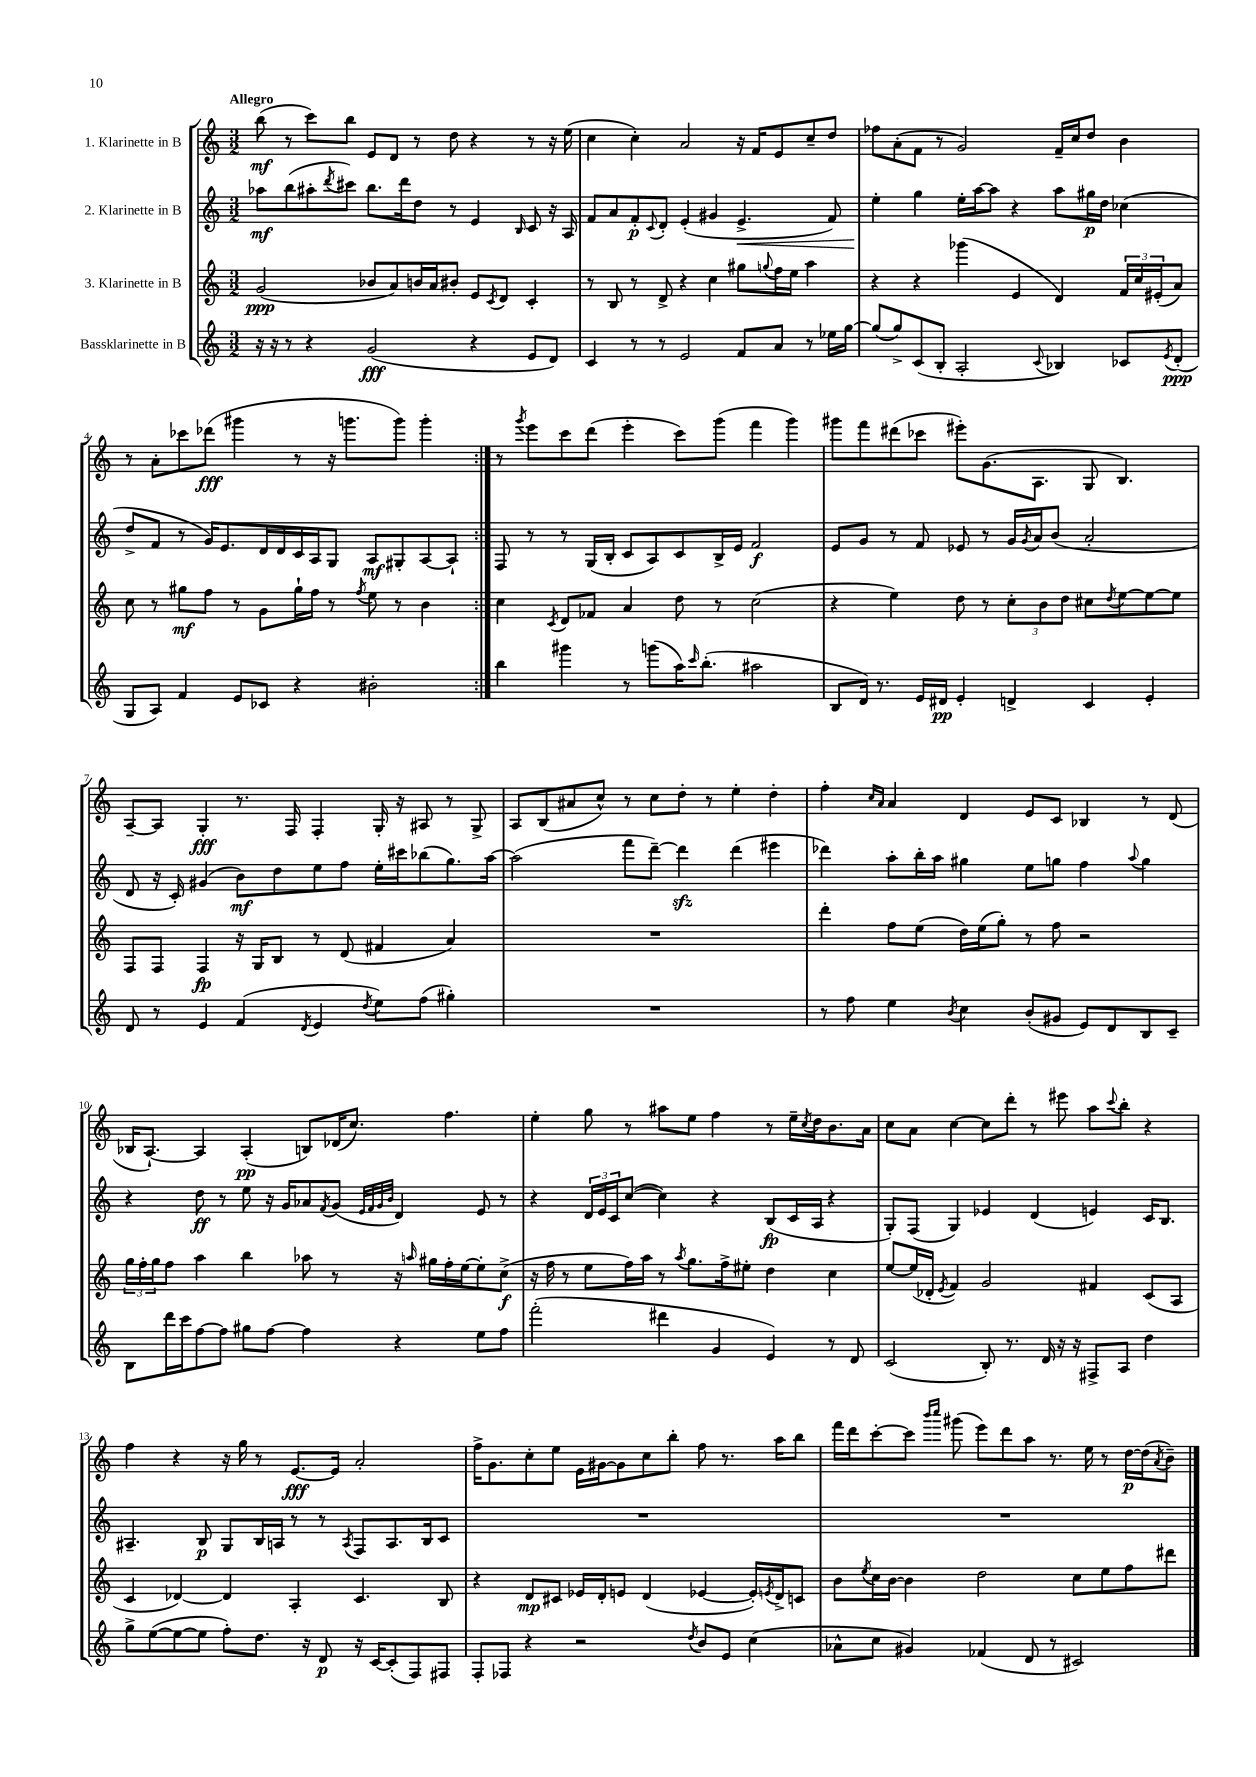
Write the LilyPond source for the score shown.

<<
\new StaffGroup <<
\new Staff = "s0" \with { instrumentName = "1. Klarinette in B" } {
    \clef treble \key c \major \numericTimeSignature \time 3/2 \tempo "Allegro"
    \repeat volta 2 { b''8\mf( r8 c'''8) b''8 e'8 d'8 r8 d''8 r4 r8 r16 e''16( |
    c''4 c''4-.) a'2 r16 f'16 e'8 c''8-- d''8 |
    fes''8 a'8-.( f'8 r8 g'2) f'16-- c''16 d''8 b'4 |
    r8 a'8-. ces'''8 des'''8\fff( gis'''4 r8 r16 g'''8. g'''8) g'''4-. | }
    r8 \acciaccatura { g'''8 } e'''8 c'''8 d'''8( e'''4-. c'''8) g'''8( f'''4 g'''4) |
    gis'''8 f'''8 dis'''8( ces'''8 eis'''8-.) g'8.( a8. g8 b4.) |
    a8~-- a8 g4-.\fff r8. f16 f4-. g16-. r16 ais8 r8 g8-> |
    a8 b8( ais'8 c''8-^) r8 c''8 d''8-. r8 e''4-. d''4-. |
    f''4-. \grace { c''16 a'16 } a'4 d'4 e'8 c'8 bes4 r8 d'8( |
    bes16 a8.~-!) a4 a4-.\pp( b8) des'16( c''8.) f''4. |
    e''4-. g''8 r8 ais''8 e''8 f''4 r8 e''16-- \acciaccatura { c''8 } d''16 b'8. a'16 |
    c''8 a'8 c''4~ c''8 d'''8-. r8 eis'''8 a''8 \appoggiatura { c'''8 } b''8-. r4 |
    f''4 r4 r16 g''16 r8 e'8.~\fff e'16 a'2-. |
    f''16-> g'8. c''8-. e''8 e'16 gis'16~ gis'8 c''8 b''8-. f''8 r8. a''16 b''8 |
    f'''16 d'''16 c'''8~-. c'''8 \grace { b'''16 c''''16 } gis'''8( e'''8) d'''8 a''8 r8. e''16 r8 d''16~\p d''16( \acciaccatura { a'8 } b'8--) \bar "|." |
}
\new Staff = "s1" \with { instrumentName = "2. Klarinette in B" } {
    \clef treble \key c \major \numericTimeSignature \time 3/2
    \repeat volta 2 { aes''8\mf b''8( ais''8-. \acciaccatura { d'''8 } cis'''8) b''8. d'''16 d''8 r8 e'4 \grace { b16 } c'8 r16 a16 |
    f'8 a'8 f'8-.\p \appoggiatura { c'8 } d'8-. e'4-.( gis'4 e'4.->\< f'8) |
    e''4-.\! g''4 e''16-. a''16~ a''8 r4 a''8 gis''16\p d''16 ces''4( |
    d''8-> f'8 r8 g'16) e'8. d'16 d'16 c'16 a16 g8 a8\mf gis8-. a8~ a8-! | }
    f8 r8 r8 g16( b16-. c'8 a8) c'8 b16-> e'16 f'2\f |
    e'8 g'8 r8 f'8 ees'8 r8 g'16 \acciaccatura { g'8 } a'16 b'8( a'2-. |
    d'8 r16 c'16-.) gis'4( b'8\mf) d''8 e''8 f''8 e''16-. cis'''16 bes''8( g''8.) a''16~ |
    a''2( f'''8 d'''8~--) d'''4\sfz d'''4( eis'''4 |
    des'''4) a''8-. b''16-. a''16 gis''4 e''8 g''8 f''4 \appoggiatura { a''8 } g''4 |
    r4 d''8\ff r8 e''8 r16 g'16 aes'8 \acciaccatura { f'8 } g'8( \grace { e'32 f'32 g'32 b'32 } d'4) e'8 r8 |
    r4 \tuplet 3/2 { d'16 e'16 c'16 } c''8~( c''4) r4 b8\fp( c'16 a16 r4 |
    g8-.) f8( g4) ees'4 d'4( e'4) c'16 b8. |
    ais4.-- b8\p g8 b16 a16 r8 r8 \acciaccatura { a8 } f8 a8. b16 c'8 |
    R1. |
    R1. \bar "|." |
}
\new Staff = "s2" \with { instrumentName = "3. Klarinette in B" } {
    \clef treble \key c \major \numericTimeSignature \time 3/2
    \repeat volta 2 { g'2\ppp( bes'8 a'8) b'16 a'16 bis'8-. e'8 \acciaccatura { c'8 } d'8 c'4-. |
    r8 b8 r8 d'8-> r4 c''4 gis''8 \appoggiatura { g''8 } f''16 e''16 a''4 |
    r4 r4 ges'''4( e'4 d'4) \tuplet 3/2 { f'16 c''16 eis'16-.( } a'8) |
    c''8 r8 gis''8\mf f''8 r8 g'8 gis''16-! f''16 r8 \acciaccatura { f''8 } e''8 r8 b'4 | }
    c''4 \acciaccatura { c'8 } d'8 fes'8 a'4 d''8 r8 c''2( |
    r4 e''4) d''8 r8 \tuplet 3/2 { c''8-. b'8 d''8 } cis''8 \acciaccatura { d''8 } e''8~ e''8~ e''8 |
    f8 f8 f4\fp r16 g16 b8 r8 d'8( fis'4 a'4) |
    R1. |
    d'''4-. f''8 e''8( d''16) e''16( g''8-.) r8 f''8 r2 |
    \tuplet 3/2 { g''16 f''16-. g''16 } f''8 a''4 b''4 aes''8 r8 r16 \grace { a''16 } gis''16 f''16-. e''16~ e''8-. c''8->\f( |
    r16 f''16 r8 e''8 f''16) a''16 r8 \acciaccatura { a''8 } g''8. f''16-> eis''8-. d''4 c''4 |
    e''8~ e''16( des'16-. \acciaccatura { e'8 } f'4) g'2 fis'4 c'8( a8 |
    c'4 des'4~) des'4 a4-. c'4. b8 |
    r4 d'8\mp cis'8 ees'16 d'16-. e'8 d'4( ees'4~ ees'16-.) \acciaccatura { e'8 } d'16-> c'8 |
    b'8 \acciaccatura { e''8 } c''16 b'16~ b'4 d''2 c''8 e''8 f''8 dis'''8 \bar "|." |
}
\new Staff = "s3" \with { instrumentName = "Bassklarinette in B" } {
    \clef treble \key c \major \numericTimeSignature \time 3/2
    \repeat volta 2 { r16 r16 r8 r4 g'2\fff( r4 e'8 d'8) |
    c'4 r8 r8 e'2 f'8 a'8 r8 ees''16 g''16~ |
    g''8( g''8->) c'8( b8-. a2-. \appoggiatura { c'8 } bes4) ces'8 \acciaccatura { e'8 } d'8-.\ppp( |
    g8 a8) f'4 e'8 ces'8 r4 bis'2-. | }
    b''4 gis'''4 r8 g'''8( a''16) \grace { c'''16 } b''8.-.( ais''2 |
    b8 d'16) r8. e'16 dis'16\pp e'4-. d'4-> c'4 e'4-. |
    d'8 r8 e'4 f'4( \acciaccatura { d'8 } e'4 \acciaccatura { d''8 } e''8) f''8( gis''4-.) |
    R1. |
    r8 f''8 e''4 \acciaccatura { b'8 } c''4 b'8-.( gis'8 e'8) d'8 b8 c'8-- |
    b8 d'''16 c'''16 f''8~ f''8 gis''8 f''8~ f''4 r4 e''8 f''8 |
    f'''2-.( dis'''4 g'4 e'4) r8 d'8 |
    c'2( b8-.) r8. d'16 r16 r16 fis8-> a8 d''4 |
    g''8-> e''8~( e''8~ e''8 f''8-.) d''8. r16 d'8\p r16 c'16~ c'8-.( f8) fis8 |
    f8-. fes8 r4 r2 \acciaccatura { d''8 } b'8 e'8 c''4( |
    aes'8-^ c''8 gis'4) fes'4( d'8 r8 cis'2) \bar "|." |
}
>>
>>
